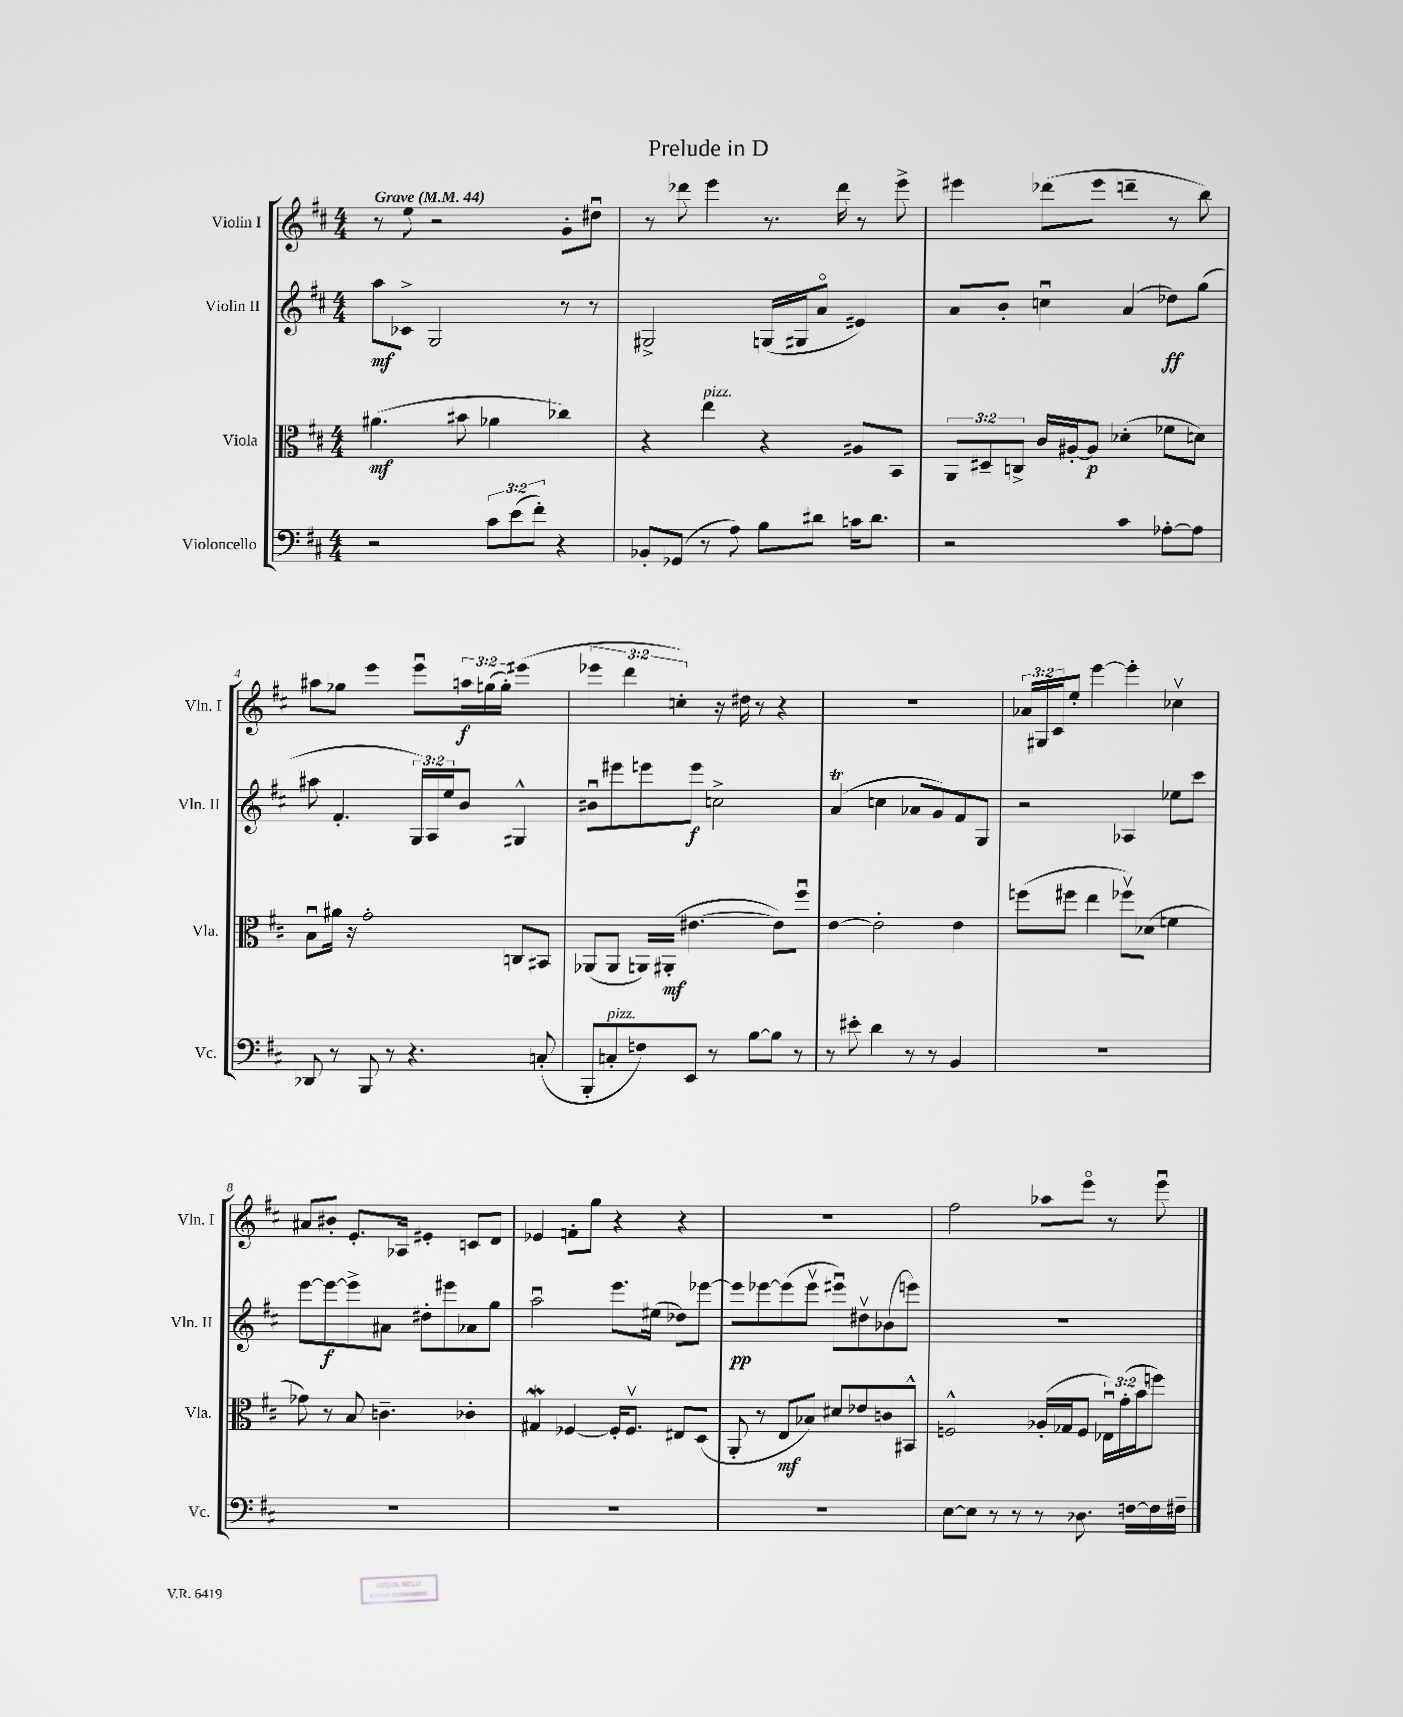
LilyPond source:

\header { title = "Prelude in D" }
<<
\new StaffGroup <<
\new Staff = "s0" \with { instrumentName = "Violin I" shortInstrumentName = "Vln. I" } {
    \clef treble \key d \major \numericTimeSignature \time 4/4 \override Staff.TupletNumber.text = #tuplet-number::calc-fraction-text \tempo "Grave" 4 = 44
    r8 e''8 r2 g'8-. dis''8\downbow |
    r8 des'''8 e'''4 r8. des'''16 r8 e'''8-> |
    eis'''4 des'''8( eis'''8 d'''4-- r8 b''8) |
    ais''8 ges''8 e'''4 e'''8\downbow \tuplet 3/2 { a''16\f g''16( g''16-.) } eis'''4( |
    \tuplet 3/2 { ees'''4 d'''4 c''4-.) } r16 dis''16 r8 r4 |
    r1 |
    \tuplet 3/2 { aes'16 gis16 cis'16 } e''8-. e'''4~ e'''4-. ces''4\upbow |
    ais'8 bis'8-. e'8.-. aes16 eis'4-. c'8 d'8 |
    ees'4 f'8-. g''8 r4 r4 |
    R1 |
    fis''2 aes''8 e'''8\flageolet r8 e'''8\downbow \bar "|." |
}
\new Staff = "s1" \with { instrumentName = "Violin II" shortInstrumentName = "Vln. II" } {
    \clef treble \key d \major \numericTimeSignature \time 4/4 \override Staff.TupletNumber.text = #tuplet-number::calc-fraction-text
    a''8\mf ces'8-> g2 r8 r8 |
    gis2-> g16( gis16 a'8\flageolet eis'4) |
    a'8 b'8-. c''4\downbow a'4( des''8\ff) g''8( |
    ais''8 fis'4.-. \tuplet 3/2 { g16) a16 e''16 } b'8 gis4-^ |
    bis'8\downbow eis'''8 e'''8 e'''8\f c''2-> |
    a'4\trill( c''4 aes'8 g'8) fis'8 g8 |
    r2 aes4 ees''8 cis'''8 |
    e'''8~ e'''8~\f e'''8-> ais'8 dis''8-. eis'''8 aes'8 g''8 |
    a''2\downbow e'''8. eis''16( des''8) ees'''8~ |
    ees'''8\pp ees'''8~ ees'''8( ees'''8\upbow eis'''8\downbow) dis''8\upbow bes'8( e'''8) |
    R1 \bar "|." |
}
\new Staff = "s2" \with { instrumentName = "Viola" shortInstrumentName = "Vla." } {
    \clef alto \key d \major \numericTimeSignature \time 4/4 \override Staff.TupletNumber.text = #tuplet-number::calc-fraction-text
    ais'4.\mf( bis'8 aes'4 ces''4) |
    r4 e''4^\markup { \italic "pizz." } r4 ais8 b,8 |
    \tuplet 3/2 { a,8 dis8-- c8-> } cis'16 ais16~-. ais8\p des'4-.( fes'8 d'8) |
    b8\downbow ais'16 r16 g'2-. c8 bis,8 |
    aes,8( aes,8 a,16) ais,16-.\mf( eis'4.~ eis'8) fis''8\downbow |
    e'4~ e'2-. e'4 |
    f''8( fis''8 e''4 fes''8\upbow) des'8( f'4 |
    ges'8) r8 b8 c'4.-- ces'4-. |
    gis4\mordent fes4~ fes16-. fes8.\upbow eis8 d8( |
    a,8-. r8 e8\mf bes8) dis'8 ees'8 c'8 bis,8-^ |
    f2-^ aes16-.( ges16 f8 \tuplet 3/2 { ees16\downbow) g'16-.( b'16 } f''8) \bar "|." |
}
\new Staff = "s3" \with { instrumentName = "Violoncello" shortInstrumentName = "Vc." } {
    \clef bass \key d \major \numericTimeSignature \time 4/4 \override Staff.TupletNumber.text = #tuplet-number::calc-fraction-text
    r2 \tuplet 3/2 { cis'8 e'8( fis'8-.) } r4 |
    bes,8-. ges,8( r8 a8) b8 dis'8 c'16 dis'8. |
    r2 cis'4 aes8~-. aes8 |
    des,8 r8 b,,8 r8 r4. c8-.( |
    b,,8-. c8-.^\markup { \italic "pizz." } f8) e,8 r8 b8~ b8 r8 |
    r8 eis'8-. d'4 r8 r8 b,4 |
    R1 |
    R1 |
    R1 |
    R1 |
    e8~ e8 r8 r8 r8 des8. f16~ f16 fis16-- \bar "|." |
}
>>
>>
